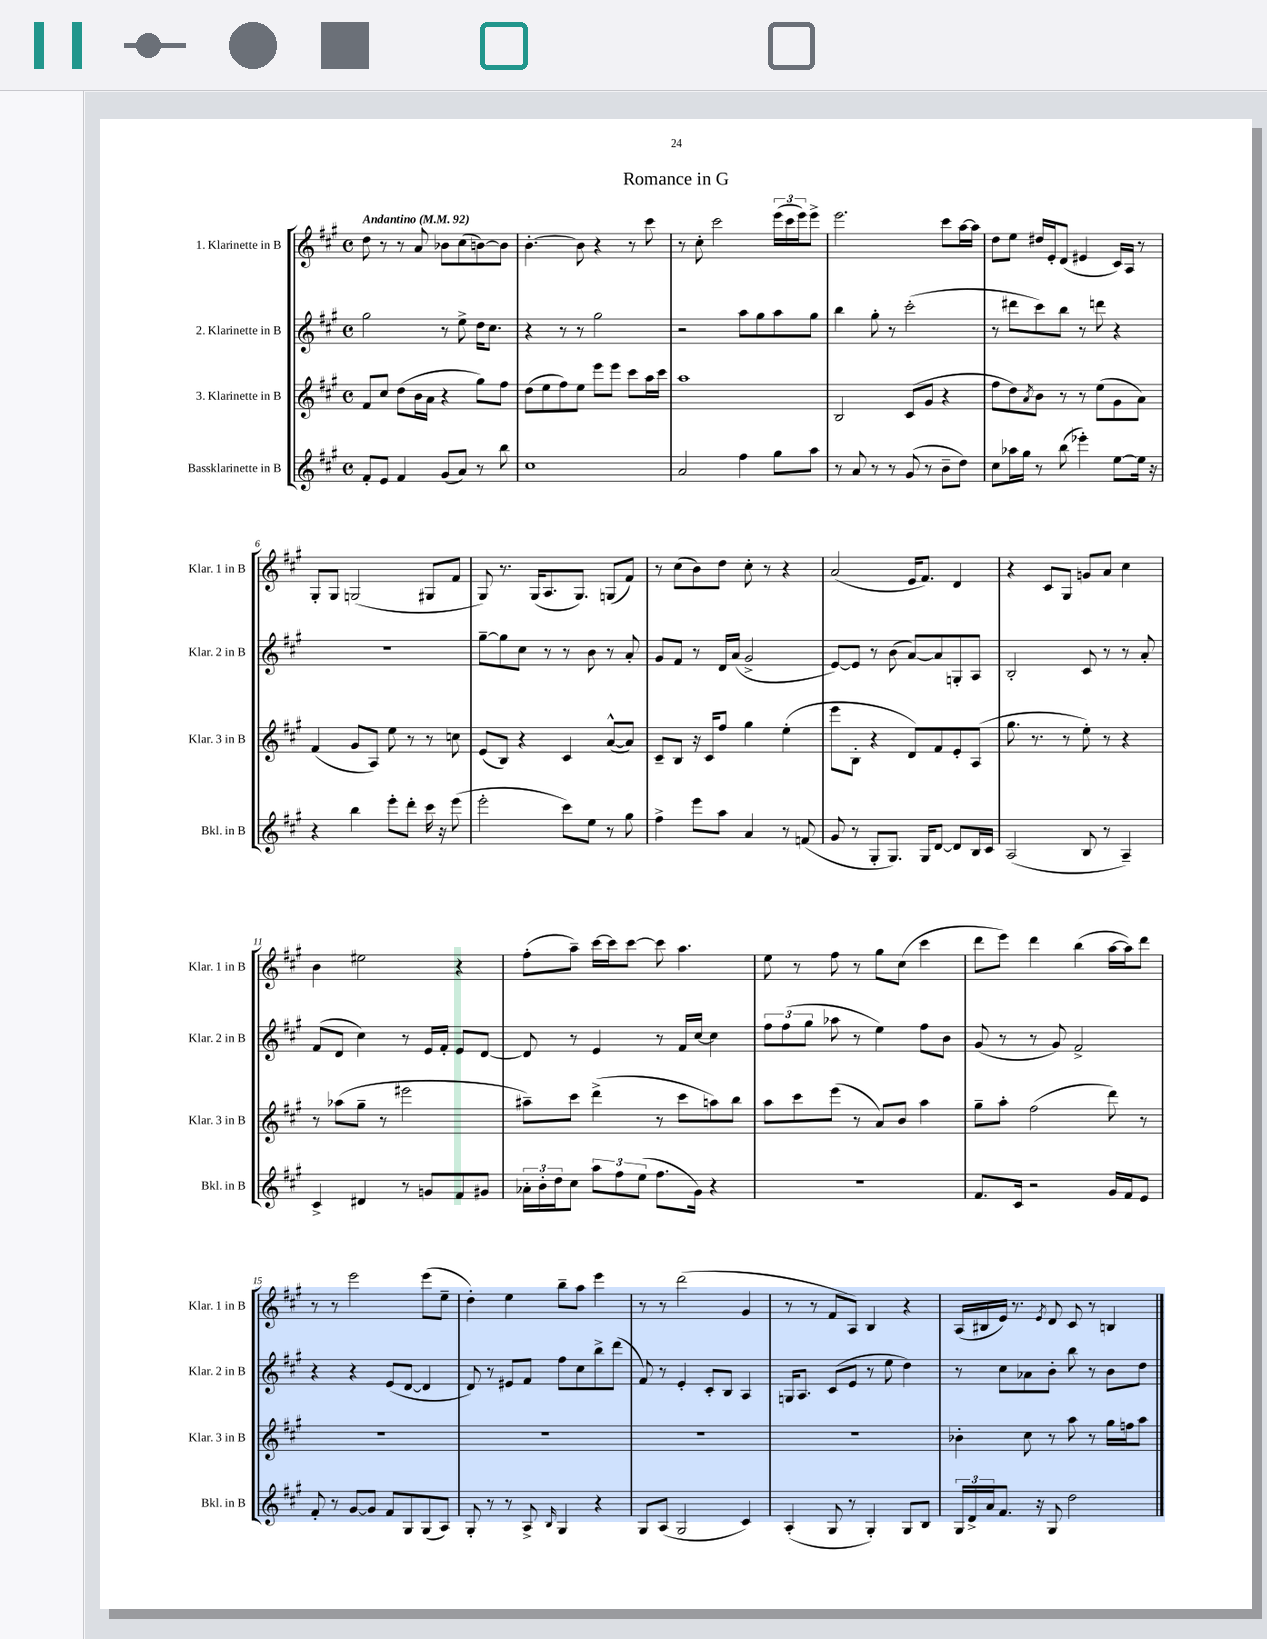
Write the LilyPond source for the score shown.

\header { title = "Romance in G" }
<<
\new StaffGroup <<
\new Staff = "s0" \with { instrumentName = "1. Klarinette in B" shortInstrumentName = "Klar. 1 in B" } {
    \clef treble \key a \major \defaultTimeSignature \time 4/4 \tempo "Andantino" 4 = 92
    d''8 r8 r8 a'8 bes'8 cis''8( b'8~) b'8 |
    b'4.~-. b'8 r4 r8 cis'''8 |
    r8 cis''8-. cis'''2 \tuplet 3/2 { e'''16( cis'''16 e'''16) } e'''8-> |
    e'''2. cis'''8 a''16~ a''16 |
    d''8 e''8 dis''16 e'16-. d'8( eis'4 cis'16) a16 r8 |
    gis8-. gis8 g2( gis8 fis'8 |
    gis8) r8. gis16( a8. gis8.) g8( fis'8) |
    r8 cis''8( b'8) d''8 cis''8-. r8 r4 |
    a'2( e'16 fis'8.) d'4 |
    r4 cis'8 gis8 g'8 a'8 cis''4 |
    b'4 eis''2 r4 |
    fis''8-.( a''8--) cis'''16~ cis'''16 cis'''8~ cis'''8 a''4. |
    e''8 r8 fis''8 r8 gis''8 cis''8( cis'''4 |
    d'''8 e'''8) d'''4 b''4( a''16~ a''16) d'''8 |
    r8 r8 e'''2 e'''8( e''8-- |
    d''4-.) e''4 b''8-- a''8 e'''4 |
    r8 r8 d'''2( gis'4 |
    r8 r8 fis'8 a8) b4 r4 |
    a16( bis16 e'16) r8. \acciaccatura { e'8 } d'8 cis'8 r8 b4 \bar "|." |
}
\new Staff = "s1" \with { instrumentName = "2. Klarinette in B" shortInstrumentName = "Klar. 2 in B" } {
    \clef treble \key a \major \defaultTimeSignature \time 4/4
    gis''2 r8 e''8-> d''16 cis''8. |
    r4 r8 r8 gis''2 |
    r2 a''8 gis''8 a''8 gis''8 |
    b''4 gis''8-. r8 cis'''2-.( |
    r8 dis'''8 cis'''8) b''8 r8 d'''8 r4 |
    R1 |
    gis''8~-- gis''8 cis''8 r8 r8 b'8 r8 a'8-. |
    gis'8 fis'8 r8 d'16 a'16( gis'2-> |
    e'8~) e'8 r8 b'8( a'8~) a'8 g8-. a8 |
    b2-. cis'8 r8 r8 a'8-. |
    fis'8( d'8 cis''4) r8 e'16 fis'16-. e'8 d'8~ |
    d'8 r8 e'4 r8 fis'16 cis''16~ cis''4 |
    \tuplet 3/2 { fis''8 fis''8( gis''8 } aes''8 r8 e''4) fis''8 b'8 |
    gis'8( r8 r8 gis'8) fis'2-> |
    r4 r4 e'8( d'8~ d'4 |
    d'8) r8 eis'8 fis'8 fis''8 cis''8 b''8-> d'''8( |
    fis'8) r8 e'4-. cis'8-. b8 a4 |
    g16 a8. cis'8( e'8 r8 e''8 d''4) |
    r8 cis''8 aes'8 b'8-. b''8 r8 b'8 d''8 \bar "|." |
}
\new Staff = "s2" \with { instrumentName = "3. Klarinette in B" shortInstrumentName = "Klar. 3 in B" } {
    \clef treble \key a \major \defaultTimeSignature \time 4/4
    fis'8 cis''8 d''8( b'16 a'16 r4 gis''8) fis''8 |
    d''8( e''8 fis''8) e''8 e'''8 e'''8 cis'''8 a''16 cis'''16 |
    a''1 |
    b2 cis'8( gis'8 r4 |
    fis''8 d''8) \acciaccatura { a'8 } b'8 r8 r8 e''8( gis'8 a'8) |
    fis'4( gis'8 a8) e''8 r8 r8 c''8 |
    e'8( b8) r4 cis'4 a'8~-^( a'8) |
    cis'8-- b8 r16 cis'16 fis''8 gis''4 e''4-.( |
    e'''8 b8-. r4 d'8) fis'8 e'8-. a8( |
    gis''8. r8. r8 e''8-.) r8 r4 |
    r8 aes''8( gis''8-- r8 eis'''2 |
    ais''8--) cis'''8 d'''4->( r8 cis'''8 a''8) b''8 |
    a''8 cis'''8 e'''8( r8 a'8) b'8 a''4 |
    gis''8-- a''8-. fis''2( d'''8) r8 |
    R1 |
    R1 |
    R1 |
    R1 |
    bes'4-. cis''8 r8 a''8 r8 gis''16 f''16 a''8 \bar "|." |
}
\new Staff = "s3" \with { instrumentName = "Bassklarinette in B" shortInstrumentName = "Bkl. in B" } {
    \clef treble \key a \major \defaultTimeSignature \time 4/4
    fis'8-. e'8 fis'4 gis'8( a'8) r8 b''8 |
    cis''1 |
    a'2 fis''4 gis''8 a''8 |
    r8 a'8 r8 r8 gis'8( r8 b'8-- d''8) |
    cis''8 aes''16 gis''16 r8 b''8( ees'''4-.) e''8~ e''16 r16 |
    r4 b''4 e'''8-. d'''8-. cis'''16 r16 e'''8( |
    e'''2-. cis'''8) e''8 r8 gis''8 |
    fis''4-> e'''8 a''8 a'4 r8 f'8( |
    gis'8 r8 gis8-. gis8.) gis16 d'8~ d'8 b16 cis'16 |
    a2( b8 r8 a4--) |
    cis'4-> dis'4 r8 g'8 fis'8 gis'8 |
    \tuplet 3/2 { aes'16-. b'16-. d''16 } cis''8 \tuplet 3/2 { a''8 fis''8 e''8( } fis''8. gis'16) r4 |
    R1 |
    fis'8. cis'16 r2 gis'16 fis'16 e'8 |
    fis'8-. r8 gis'8~ gis'8 fis'8 gis8 gis8( a8) |
    gis8-. r8 r8 a8-> \grace { b16 } gis4 r4 |
    gis8 a8( gis2 cis'4) |
    a4-.( gis8 r8 gis4-.) gis8 b8 |
    \tuplet 3/2 { gis16 d'16-> a'16 } fis'8. r16 gis8 d''2 \bar "|." |
}
>>
>>
